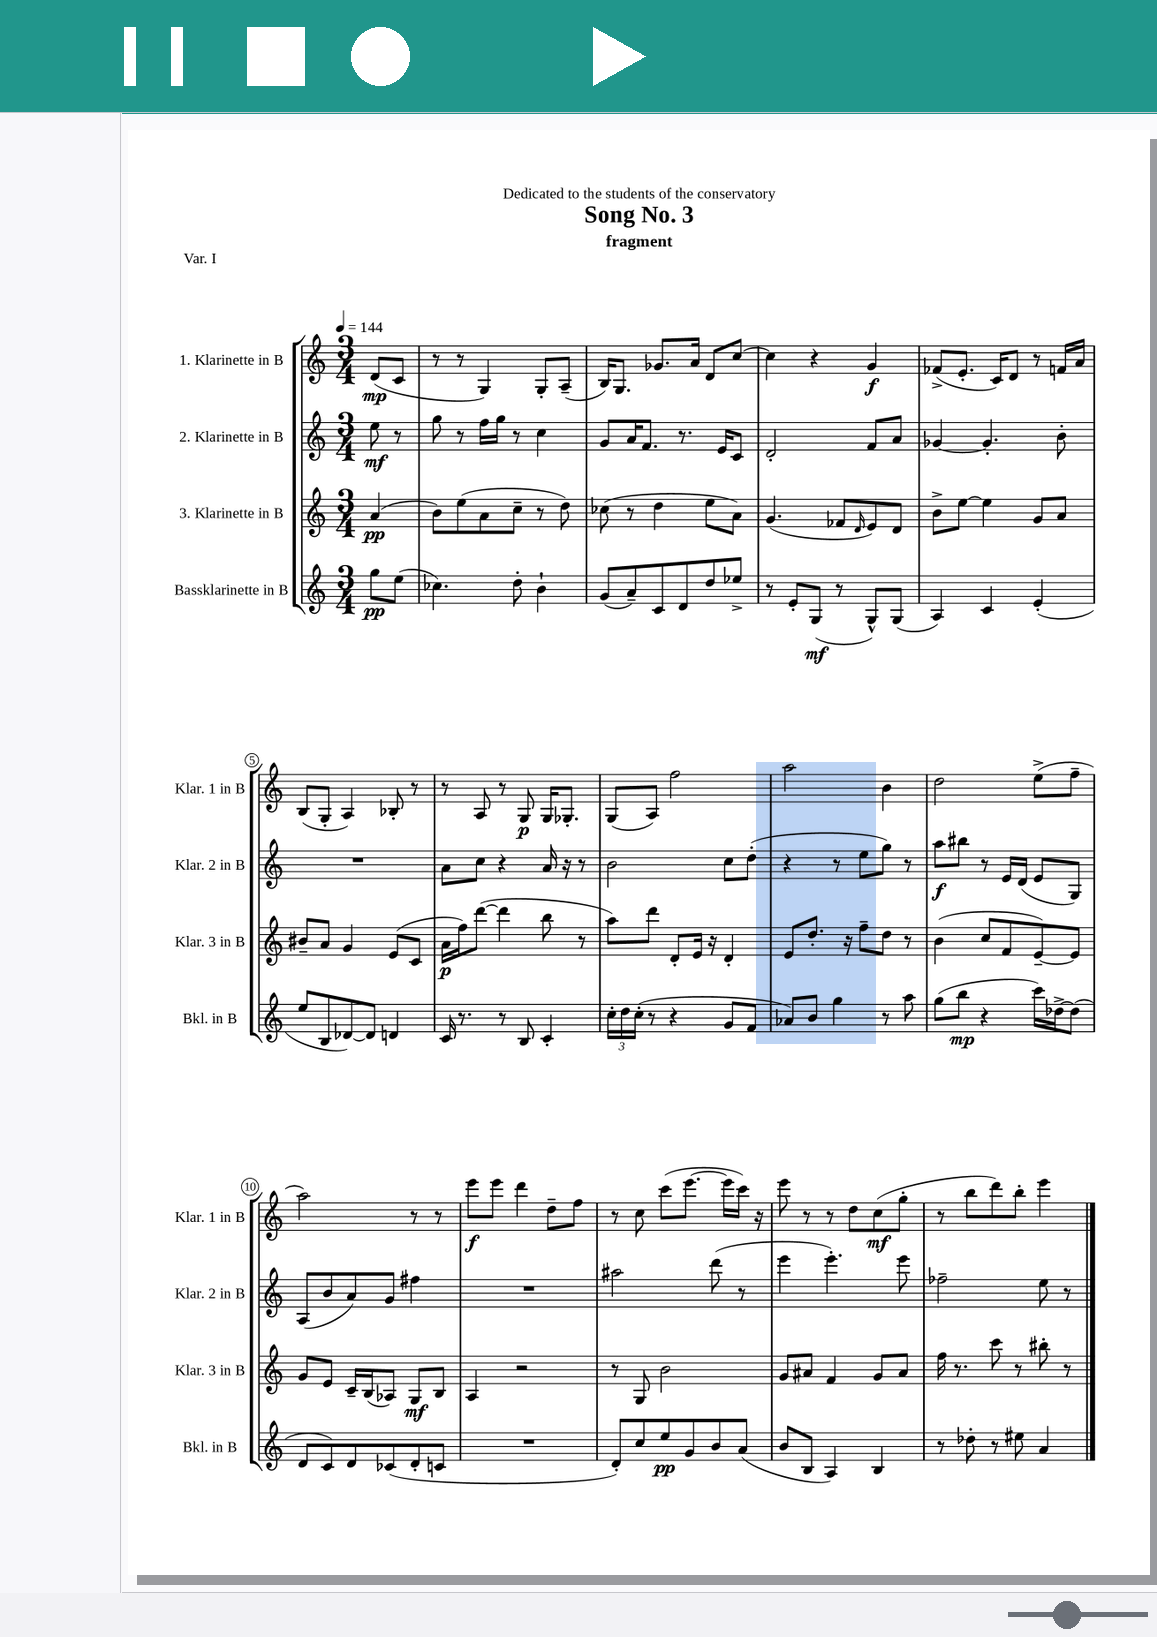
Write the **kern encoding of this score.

**kern	**dynam	**kern	**dynam	**kern	**dynam	**kern	**dynam
*part4	*part4	*part3	*part3	*part2	*part2	*part1	*part1
*staff4	*staff4	*staff3	*staff3	*staff2	*staff2	*staff1	*staff1
*I"Bassklarinette in B	*	*I"3. Klarinette in B	*	*I"2. Klarinette in B	*	*I"1. Klarinette in B	*
*I'Bkl. in B	*	*I'Klar. 3 in B	*	*I'Klar. 2 in B	*	*I'Klar. 1 in B	*
*clefG2	*	*clefG2	*	*clefG2	*	*clefG2	*
*k[]	*	*k[]	*	*k[]	*	*k[]	*
*M3/4	*	*M3/4	*	*M3/4	*	*M3/4	*
*MM144	*	*MM144	*	*MM144	*	*MM144	*
=	=	=	=	=	=	=	=
8gg\L	pp	(4a/	pp	8ee\	mf	(8d/L	mp
(8ee\J	.	.	.	8r	.	8c/J	.
=1	=1	=1	=1	=1	=1	=1	=1
4.cc-X\)	.	8b\L)	.	8gg\	.	8r	.
.	.	(8ee\	.	8r	.	8r	.
.	.	8a\	.	16ff\LL	.	4G/)	.
.	.	.	.	16gg\JJ	.	.	.
8dd'\	.	8cc~\J	.	8r	.	.	.
4b`\	.	8r	.	4cc\	.	8G'/L	.
.	.	8dd\)	.	.	.	(8A~/J	.
=2	=2	=2	=2	=2	=2	=2	=2
(8g/L	.	(8cc-X\	.	8g/L	.	16B/KL)	.
.	.	.	.	.	.	8.G/J	.
8a~/)	.	8r	.	16a/K	.	.	.
.	.	.	.	8.f/J	.	.	.
8c/	.	4dd\	.	.	.	8.g-X/L	.
8d/	.	.	.	8.r	.	.	.
.	.	.	.	.	.	16a/Jk	.
8dd/	.	8ee\L	.	.	.	8d/L	.
.	.	.	.	16e/KL	.	.	.
8ee-X^/J	.	8a\J)	.	8c/J	.	[8cc/J	.
=3	=3	=3	=3	=3	=3	=3	=3
8r	.	(4.g/	.	2d'/	.	4cc\]	.
8e'/L	.	.	.	.	.	.	.
(8G/J	mf	.	.	.	.	4r	.
8r	.	8f-X/L	.	.	.	.	.
.	.	16qqd/	.	.	.	.	.
8G^^/L)	.	8e/)	.	8f/L	.	4g/	f
(8G/J	.	8d/J	.	8a/J	.	.	.
=4	=4	=4	=4	=4	=4	=4	=4
4A/)	.	8b^\L	.	[4g-X/	.	(8f-X^/L	.
.	.	[8ee\J	.	.	.	8.e'/J	.
4c/	.	4ee\]	.	4.g-'/]	.	.	.
.	.	.	.	.	.	16c/KL)	.
.	.	.	.	.	.	8d/J	.
(4e'/	.	8g/L	.	.	.	8r	.
.	.	8a/J	.	8b'\	.	16fn/LL	.
.	.	.	.	.	.	16a/JJ	.
!!LO:LB:g=z
=5	=5	=5	=5	=5	=5	=5	=5
8ee/L	.	8b#X~/L	.	2.r	.	(8B/L	.
8B/	.	8a/J	.	.	.	8G'/J	.
[8d-X/)	.	4g/	.	.	.	4A/)	.
8d-/J]	.	.	.	.	.	.	.
4dn/	.	(8e/L	.	.	.	8B-X'/	.
.	.	8c/J	.	.	.	8r	.
=6	=6	=6	=6	=6	=6	=6	=6
16c/	.	16a\LL	p	8a\L	.	8r	.
8.r	.	16ff\J)	.	.	.	.	.
.	.	([8ddd\J	.	8cc\J	.	8A/	.
8r	.	4ddd\]	.	4r	.	8r	.
8B/	.	.	.	.	.	8G/	p
4c'/	.	8bb\	.	16a/	.	16G/KL	.
.	.	.	.	16r	.	8.G-X'/J	.
.	.	8r	.	8r	.	.	.
=7	=7	=7	=7	=7	=7	=7	=7
24cc'\LL	.	8aa\L)	.	2b\	.	(8G/L	.
24dd\	.	.	.	.	.	.	.
(24cc'\JJ	.	.	.	.	.	.	.
8r	.	8ddd\J	.	.	.	8A/J)	.
4r	.	8d'/L	.	.	.	2ff\	.
.	.	16e/Jk	.	.	.	.	.
.	.	16r	.	.	.	.	.
8g/L	.	4d'/	.	8cc\L	.	.	.
8f/J	.	.	.	(8dd'\J	.	.	.
=8	=8	=8	=8	=8	=8	=8	=8
8a-X/L)	.	8e/L	.	4r	.	2aa\	.
8b/J	.	8.dd'/J	.	.	.	.	.
4gg\	.	.	.	8r	.	.	.
.	.	16r	.	.	.	.	.
.	.	8ff~\L	.	8ee\L	.	.	.
8r	.	8dd\J	.	8gg\J)	.	4b\	.
8aa\	.	8r	.	8r	.	.	.
=9	=9	=9	=9	=9	=9	=9	=9
(8gg\L	.	(4b\	.	8aa\L	f	2dd\	.
8bb\J	mp	.	.	8bb#X\J	.	.	.
4r	.	8cc/L	.	8r	.	.	.
.	.	8f/	.	16e/LL	.	.	.
.	.	.	.	(16d/JJ	.	.	.
16ccc\LL)	.	[8e~/)	.	8e/L	.	(8ee^\L	.
[16dd-X^\J	.	.	.	.	.	.	.
(8dd-\J]	.	8e/J]	.	8G/J)	.	8ff~\J	.
!!LO:LB:g=z
=10	=10	=10	=10	=10	=10	=10	=10
8d/L	.	8g/L	.	(8A/L	.	2aa\)	.
8c/)	.	8e/J	.	8b/	.	.	.
8d/	.	16c~/LL	.	8a/)	.	.	.
.	.	(16B/J	.	.	.	.	.
(8c-X/	.	8A-X/J)	.	8g/J	.	.	.
8d'/	.	8G/L	mf	4ff#X\	.	8r	.
8cn/J	.	8B/J	.	.	.	8r	.
=11	=11	=11	=11	=11	=11	=11	=11
2.r	.	4A/	.	2.r	.	8eee\L	f
.	.	.	.	.	.	8eee\J	.
.	.	2r	.	.	.	4ddd\	.
.	.	.	.	.	.	8dd~\L	.
.	.	.	.	.	.	8ff\J	.
=12	=12	=12	=12	=12	=12	=12	=12
8d'/L)	.	8r	.	2aa#X\	.	8r	.
8cc/	.	8G/	.	.	.	8cc\	.
8ee/	pp	2b\	.	.	.	(8ccc\L	.
8g/	.	.	.	.	.	[8.eee\J	.
8b/	.	.	.	(8ddd\	.	.	.
.	.	.	.	.	.	16eee\LL]	.
(8a/J	.	.	.	8r	.	16ccc\JJ)	.
.	.	.	.	.	.	16r	.
=13	=13	=13	=13	=13	=13	=13	=13
8b/L	.	8g/L	.	4eee\	.	8eee\	.
8B/J	.	8a#X/J	.	.	.	8r	.
4A/)	.	4f/	.	4.eee'\)	.	8r	.
.	.	.	.	.	.	8dd\L	.
4B/	.	8g/L	.	.	.	(8cc\	mf
.	.	8a#/J	.	8eee\	.	8gg'\J	.
=14	=14	=14	=14	=14	=14	=14	=14
8r	.	16ff\	.	2ff-X~\	.	8r	.
.	.	8.r	.	.	.	.	.
8dd-X'\	.	.	.	.	.	8bb\L	.
8r	.	8ccc\	.	.	.	8ddd\)	.
8ee#X\	.	8r	.	.	.	8bb'\J	.
4a/	.	8bb#X'\	.	8ee\	.	4eee\	.
.	.	8r	.	8r	.	.	.
==	==	==	==	==	==	==	==
*-	*-	*-	*-	*-	*-	*-	*-
